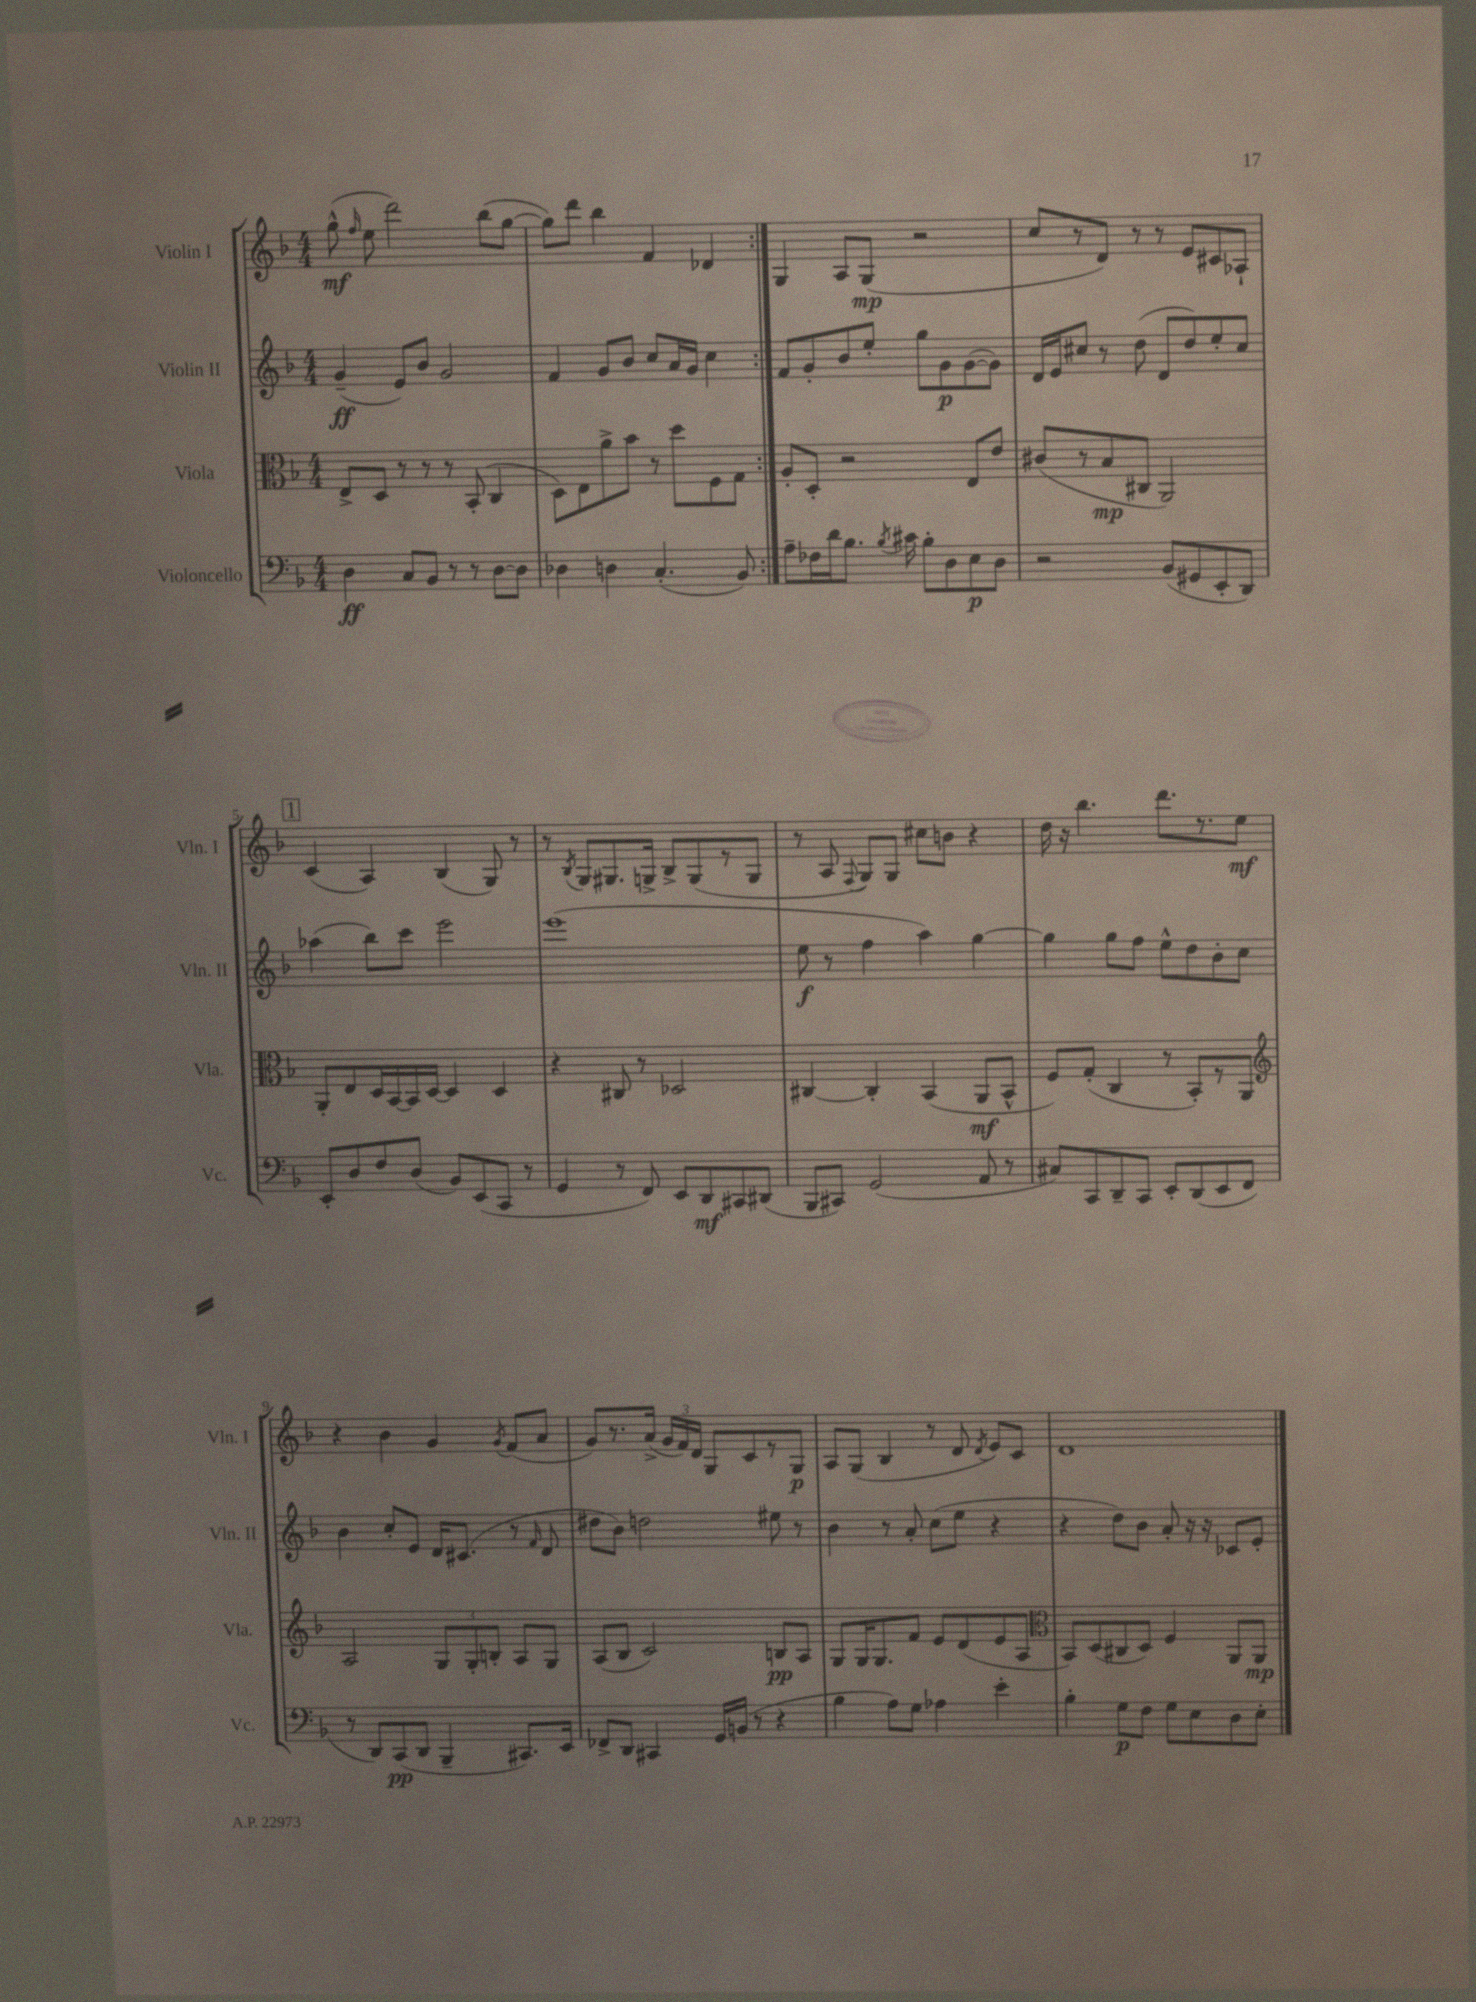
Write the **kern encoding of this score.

**kern	**dynam	**kern	**dynam	**kern	**dynam	**kern	**dynam
*part4	*part4	*part3	*part3	*part2	*part2	*part1	*part1
*staff4	*staff4	*staff3	*staff3	*staff2	*staff2	*staff1	*staff1
*I"Violoncello	*	*I"Viola	*	*I"Violin II	*	*I"Violin I	*
*I'Vc.	*	*I'Vla.	*	*I'Vln. II	*	*I'Vln. I	*
*clefF4	*	*clefC3	*	*clefG2	*	*clefG2	*
*k[b-]	*	*k[b-]	*	*k[b-]	*	*k[b-]	*
*M4/4	*	*M4/4	*	*M4/4	*	*M4/4	*
=1	=1	=1	=1	=1	=1	=1	=1
4D\	ff	8E^/L	.	(4g~/	ff	(8gg^^\	mf
.	.	.	.	.	.	16qqff/	.
.	.	8D/J	.	.	.	8ee\	.
8C/L	.	8r	.	8e/L)	.	2ddd\)	.
8BB-/J	.	8r	.	8b-/J	.	.	.
8r	.	8r	.	2g/	.	.	.
8r	.	(8BB-'/	.	.	.	.	.
[8D\L	.	4C/	.	.	.	(8bb-\L	.
8D\J]	.	.	.	.	.	[8gg\J	.
=2	=2	=2	=2	=2	=2	=2	=2
4D-X\	.	8D\L)	.	4f/	.	8gg\L])	.
.	.	8E\	.	.	.	8ddd\J	.
4Dn\	.	8a^\	.	8g/L	.	4bb-\	.
.	.	8b-\J	.	8b-/J	.	.	.
(4.C'/	.	8r	.	8cc/L	.	4f/	.
.	.	8dd\L	.	16a/L	.	.	.
.	.	.	.	16g/JJ	.	.	.
.	.	8F\	.	4cc\	.	4d-X/	.
8BB-/)	.	8G\J	.	.	.	.	.
=3:|!	=3:|!	=3:|!	=3:|!	=3:|!	=3:|!	=3:|!	=3:|!
8A~\L	.	8A'/L	.	8f/L	.	4G/	.
16F-X\L	.	8D'/J	.	8g'/	.	.	.
16d\J	.	.	.	.	.	.	.
8.B-\J	.	2r	.	8b-/	.	8A/L	.
.	.	.	.	8ee'/J	.	(8G/J	mp
8qB-/	.	.	.	.	.	.	.
16c#X\	.	.	.	.	.	.	.
8B-'\L	.	.	.	8gg\L	.	2r	.
8D\	.	.	.	8g\	p	.	.
8E\	p	8E/L	.	([8g\	.	.	.
8D\J	.	8e/J	.	8g\J])	.	.	.
=4	=4	=4	=4	=4	=4	=4	=4
2r	.	(8c#X/L	.	16d/LL	.	8cc/L	.
.	.	.	.	16e/J	.	.	.
.	.	8r	.	8cc#X/J	.	8r	.
.	.	8B-/	mp	8r	.	8d/J)	.
.	.	8C#X/J	.	(8dd\	.	8r	.
(8BB-/L	.	2AA/)	.	8d/L	.	8r	.
8GG#X/	.	.	.	8dd/)	.	8e/L	.
8EE'/	.	.	.	8ee'/	.	8c#X/	.
8DD/J)	.	.	.	8cc#/J	.	8A-X`/J	.
!!LO:LB:g=z
!!LO:REH:place=s1:t=1
=5	=5	=5	=5	=5	=5	=5	=5
8EE'/L	.	8AA'/L	.	(4aa-X\	.	(4c/	.
8D/	.	8E/	.	.	.	.	.
8F/	.	16D/L	.	8bb-\L)	.	4A/)	.
.	.	[16BB-/	.	.	.	.	.
(8D/J	.	16BB-/]	.	8ccc\J	.	.	.
.	.	[16D/JJ	.	.	.	.	.
8BB-/L)	.	4D/]	.	2eee\	.	(4B-/	.
(8EE/	.	.	.	.	.	.	.
8CC/J	.	4D/	.	.	.	8G/)	.
8r	.	.	.	.	.	8r	.
=6	=6	=6	=6	=6	=6	=6	=6
4GG/	.	4r	.	(1eee	.	8r	.
.	.	.	.	.	.	8qB-/	.
.	.	.	.	.	.	8G/L	.
8r	.	8C#X/	.	.	.	8.G#X/	.
8FF/)	.	8r	.	.	.	.	.
.	.	.	.	.	.	16Gn^/Jk	.
8EE/L	.	2D-X/	.	.	.	8B-^/L	.
8DD/	mf	.	.	.	.	(8G/	.
8CC#X/	.	.	.	.	.	8r	.
(8DD#X/J	.	.	.	.	.	8G/J	.
=7	=7	=7	=7	=7	=7	=7	=7
8BBB-/L	.	[4C#X/	.	8ee\	f	8r	.
8CC#X/J)	.	.	.	8r	.	8A/	.
.	.	.	.	.	.	8qqF/	.
(2GG/	.	4C#'/]	.	4ff\	.	8G/L)	.
.	.	.	.	.	.	8G/J	.
.	.	(4BB-/	.	4aa\)	.	8cc#X\L	.
.	.	.	.	.	.	8bn\J	.
8AA/	.	8AA/L	mf	[4gg\	.	4r	.
8r	.	8BB-^^/J	.	.	.	.	.
=8	=8	=8	=8	=8	=8	=8	=8
8C#X/L)	.	8F/L)	.	4gg\]	.	16dd\	.
.	.	.	.	.	.	16r	.
8CC/	.	(8G'/J	.	.	.	4.bb-\	.
8DD~/	.	4C/	.	8gg\L	.	.	.
8CC/J	.	.	.	8ff\J	.	.	.
8EE'/L	.	8r	.	8ee^^\L	.	8.ddd\L	.
(8DD/	.	8BB-'/L)	.	8dd\	.	.	.
.	.	.	.	.	.	8.r	.
8EE/	.	8r	.	8b-'\	.	.	.
8FF/J	.	8AA/J	.	8cc\J	.	8ee\J	mf
!!LO:LB:g=z
=9	=9	=9	=9	=9	=9	=9	=9
*	*	*clefG2	*	*	*	*	*
8r	.	2A/	.	4b-\	.	4r	.
8DD/L)	.	.	.	.	.	.	.
(8CC/	pp	.	.	8cc'/L	.	4b-\	.
8DD/J	.	.	.	8e/J	.	.	.
4BBB-~/	.	12G/L	.	16d/KL	.	4g/	.
.	.	.	.	(8.c#X/J	.	.	.
.	.	12G'/	.	.	.	.	.
.	.	12Bn'/J	.	.	.	.	.
.	.	.	.	.	.	8qg/	.
8.CC#X/L)	.	8A/L	.	8r	.	(8f/L	.
.	.	.	.	16qqf/	.	.	.
.	.	8G/J	.	8d/	.	8a/J	.
16EE/Jk	.	.	.	.	.	.	.
=10	=10	=10	=10	=10	=10	=10	=10
8FF-X^/L	.	(8A/L	.	8dd#X\L	.	8g/L)	.
8DD/J	.	8B-/J	.	8b-\J)	.	8.r	.
4CC#X/	.	2c/)	.	2ddn\	.	.	.
.	.	.	.	.	.	(16a^/Jk	.
.	.	.	.	.	.	24g/LL	.
.	.	.	.	.	.	24f/)	.
.	.	.	.	.	.	24d/JJ	.
16GG/LL	.	.	.	.	.	8G/L	.
(16BBn/JJ	.	.	.	.	.	.	.
8r	.	.	.	.	.	8c/	.
4r	.	8Bn/L	pp	8ee#X\	.	8r	.
.	.	8A/J	.	8r	.	8G/J	p
=11	=11	=11	=11	=11	=11	=11	=11
4B-\	.	8G/L	.	4b-\	.	8A/L	.
.	.	16G/K	.	.	.	(8G/J	.
.	.	8.G/	.	.	.	.	.
8A\L)	.	.	.	8r	.	4B-/	.
8G\J	.	8f/J	.	8a'/	.	.	.
4A-X\	.	8e/L	.	(8cc\L	.	8r	.
.	.	(8d/	.	8ee\J	.	8d/	.
.	.	.	.	.	.	8qd/	.
4e'\	.	8e/	.	4r	.	8e/L)	.
.	.	8A/J	.	.	.	8c/J	.
=12	=12	=12	=12	=12	=12	=12	=12
*	*	*clefC3	*	*	*	*	*
4B-'\	.	8BB-/L)	.	4r	.	1d	.
.	.	(8D/	.	.	.	.	.
8G\L	p	8C#X/	.	8dd\L)	.	.	.
8F\J	.	8D/J)	.	8b-\J	.	.	.
8G\L	.	4F/	.	8a'/	.	.	.
8E\	.	.	.	16r	.	.	.
.	.	.	.	16r	.	.	.
8D\	.	8AA/L	.	8c-X/L	.	.	.
8E'\J	.	8AA/J	mp	8e'/J	.	.	.
==	==	==	==	==	==	==	==
*-	*-	*-	*-	*-	*-	*-	*-
